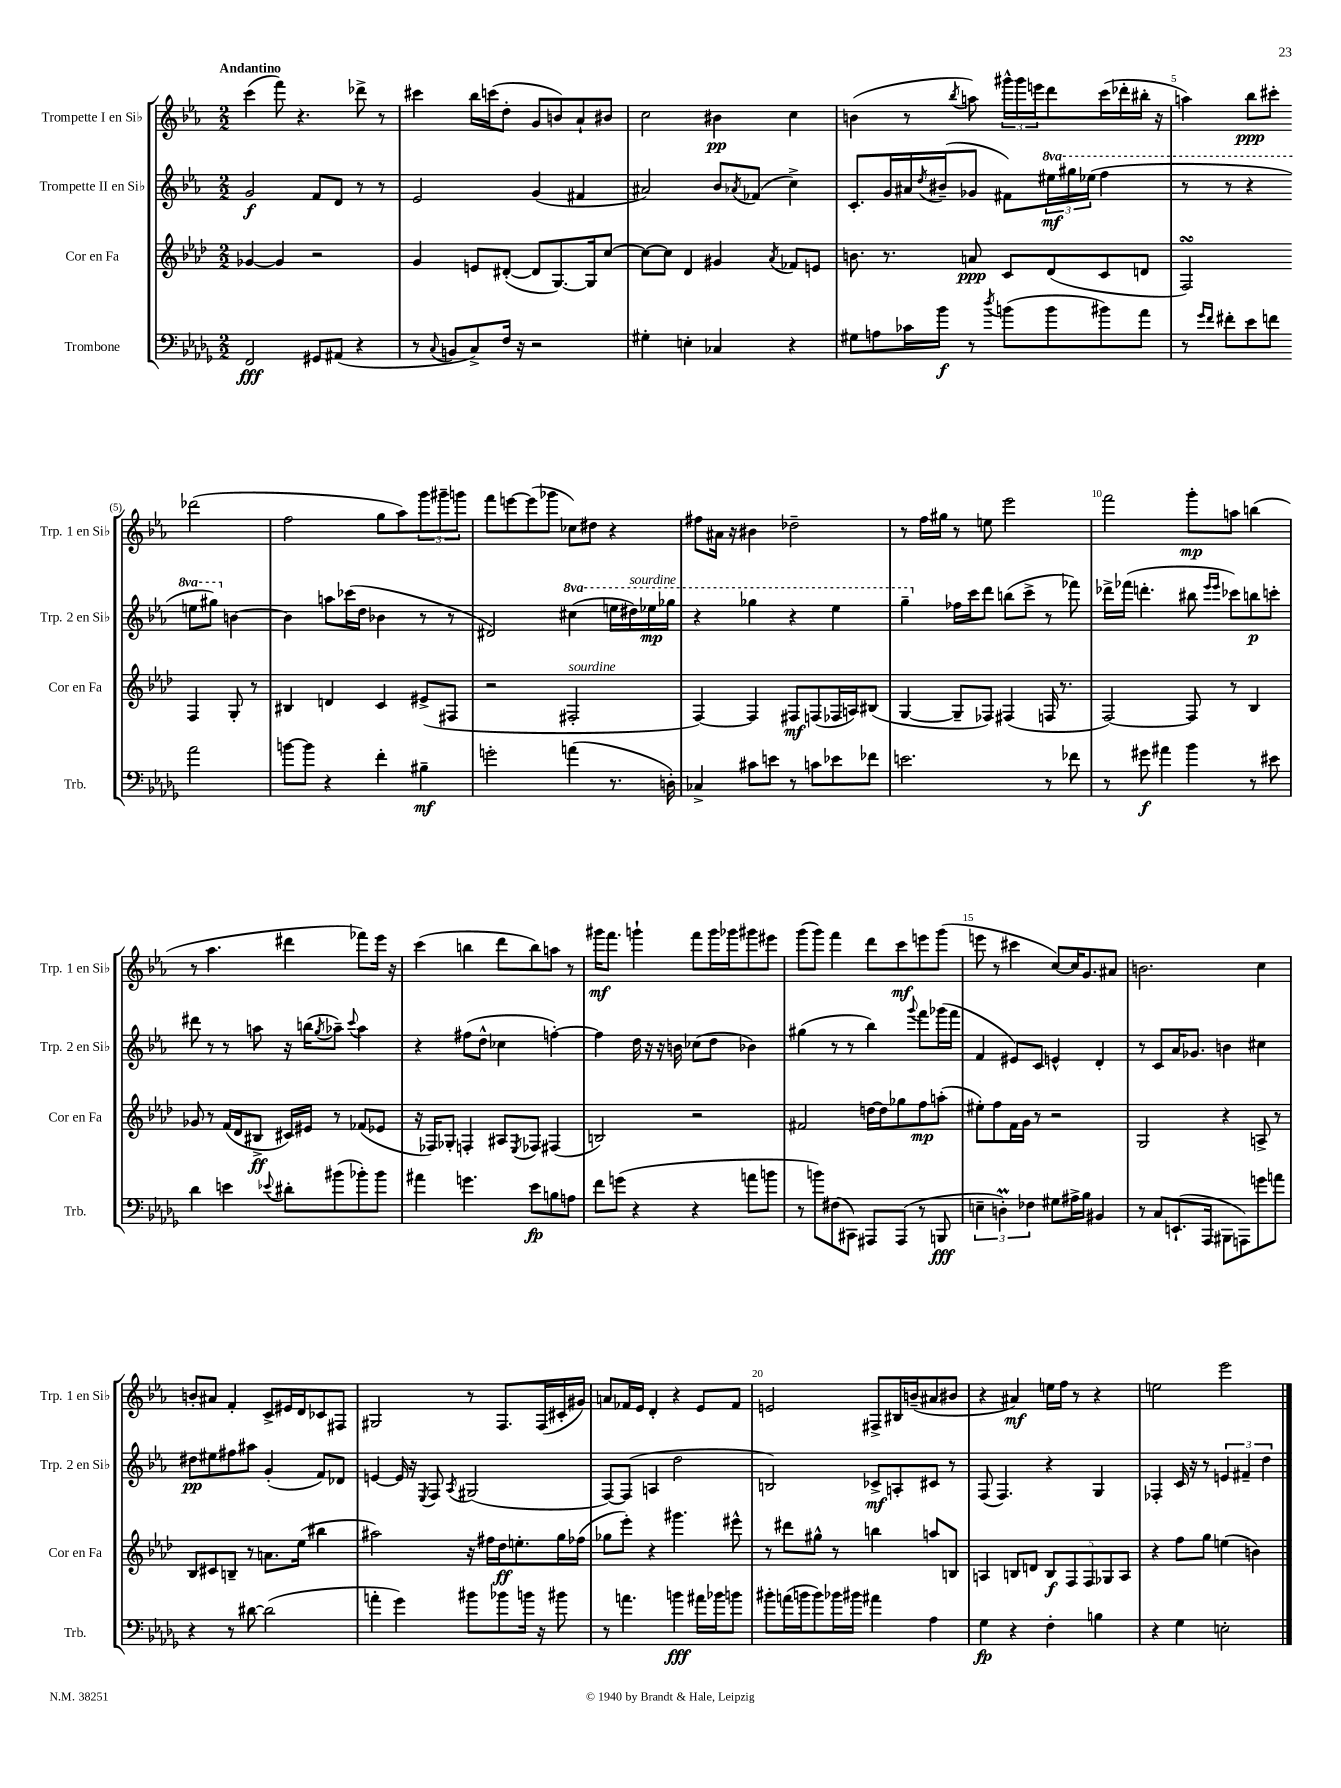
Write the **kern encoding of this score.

**kern	**kern	**kern	**kern
*staff4	*staff3	*staff2	*staff1
*clefF4	*clefG2	*clefG2	*clefG2
*k[b-e-a-d-g-]	*k[b-e-a-d-]	*k[b-e-a-]	*k[b-e-a-]
*M2/2	*M2/2	*M2/2	*M2/2
2FF/	[4g-/	2g/	(4ccc\
.	4g-/]	.	8fff\)
.	.	.	4.r
8GG#/L	2r	8f/L	.
(8AA#/J	.	8d/J	.
4r	.	8r	8ddd-^\
.	.	8r	8r
=	=	=	=
8r	4g/	2e-/	4ccc#\
8qqC/	.	.	.
8BB/L	.	.	.
8C^/)	8e/L	.	16bb-\LL
.	.	.	(16ccc\J
16F/Jk	([8d#'/J	.	8dd'\J
16r	.	.	.
2r	8d#/]L	(4g/	8g/L
.	[8.G/)	.	8b/)
.	.	4f#/	8a-`/
.	16G/]k	.	.
.	[8cc/J	.	8b#/J
=	=	=	=
4G#'\	8cc\_L	2a#/)	2cc\
.	8cc\]J	.	.
4E'\	4d-/	.	.
4C-/	4g#/	8b-/L	4b#\
.	.	8qa-/	.
.	.	(8f-/J	.
.	8qa-/	.	.
4r	8f-/L	4cc^\)	4cc\
.	8e/J	.	.
=	=	=	=
8G#\L	8.b\	8.c'/L	(4b\
8A\	.	.	.
.	8.r	16g/L	.
16c-\L	.	16a#/	8r
.	.	8qdd/	.
16b-\JJ	.	(16b#~/J	.
.	.	.	8qbb-/
8r	8a/	8g-/J	8aa\)
8qdd-/	.	.	.
(8b\L	8c/L	8f#\L)	24ggg#^^\LL
.	.	.	24ggg#\
.	.	.	24eee\J
8b\	(8d-/	24eee#\L	8ddd\
.	.	24ggg#\	.
.	.	(24eee-\JJ	.
8b#\)	8c/	4fff\	(16ccc\L
.	.	.	16ddd-'\
8a-\J	8d/J	.	16bb#'\JJ
.	.	.	16r
=	=	=	=
8r	2F/)	8r	4aa\)
16qqg-/LL	.	.	.
16qqf/JJ	.	.	.
8f#'\L	.	8r	.
8e-\	.	4r	8bb-\L
8f\J	.	.	8ccc#'\J
2a-\	4F/	8eee\L	(2ddd-\
.	.	8ggg#\J)	.
.	8G'/	[4b\	.
.	8r	.	.
=	=	=	=
[8b\L	4B#/	4b\]	2ff\
8b\]J	.	.	.
4r	4d/	8aa\L	.
.	.	(16ccc-\L	.
.	.	16dd\JJ	.
4f'\	4c/	4b-\	8gg\L
.	.	.	8aa-\)
4B#~\	(8e#^/L	8r	12ggg\
.	.	.	12ggg#~\
.	8F#/J	8r	.
.	.	.	12ggg\J
=	=	=	=
2g'\	2r	2d#/)	8fff\L
.	.	.	[8eee\
.	.	.	(8eee\]
.	.	.	8ggg-\J
(4a\	2F#'/	(4ccc#\	8cc-\L)
.	.	.	8dd#\J
8.r	.	16eee\LL	4r
.	.	16ddd#\)	.
.	.	16eee-\	.
16D'\)	.	16ggg-\JJ	.
=	=	=	=
4C-^/	[4F/)	4r	8ff#\L
.	.	.	16a#\Jk
.	.	.	16r
8c#\L	4F/]	4ggg-\	4b#\
8e\J	.	.	.
8r	8F#/L	4r	2dd-~\
8c\L	(8F/	.	.
8e-\	16F-/L	4eee-\	.
.	16A/J)	.	.
8f-\J	(8B#/J	.	.
=	=	=	=
2.e\	[4G/	4ggg~\	8r
.	.	.	16ff\LL
.	.	.	16gg#\JJ
.	8G~/]L	16ff-\LL	8r
.	.	16ccc\J	.
.	8F-/J)	8ddd\J	8ee\
.	(4F#/	(8bb\L	2eee-\
.	.	8ccc^\J	.
8r	16F/	8r	.
.	8.r	.	.
8f-\	.	8fff-\)	.
=	=	=	=
8r	[2F/)	16ddd-^\LL	2fff\
.	.	(16fff-\JJ	.
8g#\	.	4.ddd'\	.
4a#\	.	.	.
4b-\	8F/]	8bb#\	8ggg'\L
.	.	16qqeee-/LL	.
.	.	16qqeee-/JJ	.
.	8r	8ccc-\L)	8aa\J
8r	4B-/	8bb\	(4bb\
8e#\	.	8ccc'\J	.
=	=	=	=
4d-\	8g-/	8ddd#\	8r
.	8r	8r	4.aa-\
4e\	(16f/LL	8r	.
.	16d-/J	.	.
.	8B#^/J	8aa\	.
8qqe-/	.	.	.
8d#'\L	16c#/LL)	16r	4ddd#\
.	16e#/JJ	(16bb\LK	.
.	.	8qgg/	.
(8b#\	8r	8aa-~\J)	.
.	.	8qqccc/	.
8b-'\)	(8f-/L	4aa-\	8fff-\L)
8b-\J	8e-/J	.	16eee-\Jk
.	.	.	16r
=	=	=	=
4a#\	16r	4r	(4ccc\
.	16F-/LK)	.	.
.	8G-'/J	.	.
4.g\	4F'/	(8ff#\L	4bb\
.	.	8dd^^\J	.
.	8A#/L	4cc-\	8ddd\L
.	8qE-/	.	.
8e-\L	8F-/J	.	8bb\)
8B\	(4F#/	[4ff'\)	8aa\J
8A\J	.	.	8r
=	=	=	=
8f\L	2B/)	4ff\]	16ggg#\LK
.	.	.	8.fff\J
(8g\J	.	.	.
4r	.	16dd\	4ggg`\
.	.	16r	.
.	.	16r	.
.	.	16b\	.
4r	2r	(8cc-\L	8fff\L
.	.	8dd\J	16ggg\L
.	.	.	16ggg-\J
8a\L	.	4b-\)	8ggg#\
8b\J	.	.	8eee#\J
=	=	=	=
8r	2f#/	(4gg#\	(8ggg\L
8b\L)	.	.	8ggg\J)
(8F#\	.	8r	4fff\
8CC#\J)	.	8r	.
8AAA#/L	[16dd\LL	4bb-\)	8ddd\L
.	16dd\]J	.	.
(8AAA#/J	8gg-\	.	8ccc\
.	.	8qqggg/	.
8r	8ff\	8fff\L	8eee\
8BBB/	(8aa'\J	(16ggg-\L	(8ggg\J
.	.	16fff\JJ	.
=	=	=	=
6E~\	8ee#'\L)	4f/	8eee\
.	8ff\	.	8r
6D'\)	.	.	.
.	16f\L	8e#/L)	4ccc#\
.	16g\JJ	.	.
6F-\	.	.	.
.	8r	8c/J	.
8G#\L	2r	4e^^/	[8cc/L)
16A#^\L	.	.	16cc/]K
16B-\JJ	.	.	8.g/
4BB#/	.	4d'/	.
.	.	.	8a#/J
=	=	=	=
8r	2G/	8r	2.b\
8C/L	.	8c/L	.
(8.EE`/	.	16a-/K	.
.	.	8.g-/J	.
16AAA-/Jk	.	.	.
8BBB#\L	4r	4b\	.
8AAA\)	.	.	.
8g\	8A^/	4cc#\	4cc\
8a\J	8r	.	.
=	=	=	=
4r	8B-/L	8dd#\L	8b'/L
.	8c#/	8ee#\	8a#/J
8r	8B~/J	8ff#\	4f'/
[8d#\	8r	8aa#\J	.
(2d#\]	8.a\L	(4g'/	8c^/L
.	.	.	16e#/L
.	(16ee-\Jk	.	16d/J
.	4bb#\	8f/L)	8c-/
.	.	8d-/J	8F#/J
=	=	=	=
4a'\	2aa#\)	[4e/	2G#/
4g-\)	.	16e/]	.
.	.	16r	.
.	.	8qE-/	.
.	.	8F/	.
.	.	8qA-/	.
8b#\L	16r	(2G#/	8r
.	16ff#\LL	.	.
8b-\	16dd-\J	.	8.F/L
.	8.ee'\	.	.
16b\Jk	.	.	.
16r	.	.	(16F/L
8b#\	16gg\L	.	16c#'/
.	(16ff-\JJ	.	16g#/JJ)
=	=	=	=
8r	8gg-\L	[8F/L)	8a/L
4.a\	8eee-'\J)	(8F/]J	16f-/L
.	.	.	16e-/JJ
.	4r	4A/	4d'/
4b\	4.ggg#\	2dd\	4r
16a#\LL	.	.	8e-/L
16b-\J	.	.	.
8b\J	8eee#^^\	.	8f-/J
=	=	=	=
8b#'\L	8r	2B/)	2e/
(16a\L	8ddd#\L	.	.
16b\J	.	.	.
8b\)	8gg#^^\J	.	.
16b-\L	8r	.	.
16b#\JJ	.	.	.
4a#\	4bb\	8c-^/L	8F#^/L
.	.	8A'/	16B#/L
.	.	.	(16b~/J
4A-\	8aa/L	8c#/J	8a#/
.	8B/J	8r	8b#/J
=	=	=	=
4G-\	4A/	(8F/	4r
.	.	4.F/)	.
4r	8B/L	.	4a#/)
.	8d/J	.	.
4F'\	10B/L	4r	16ee\LL
.	.	.	16ff\JJ
.	10F/	.	.
.	.	.	8r
.	10F/	.	.
4B\	.	4G/	4r
.	10G-/	.	.
.	10A/J	.	.
=	=	=	=
4r	4r	4F-'/	2ee\
4G-\	8ff\L	16c/	.
.	.	16r	.
.	8gg\J	8r	.
2E'\	(4ee\	6e/	2eee-\
.	.	6f#~/	.
.	4b\)	.	.
.	.	6dd\	.
==	==	==	==
*-	*-	*-	*-
